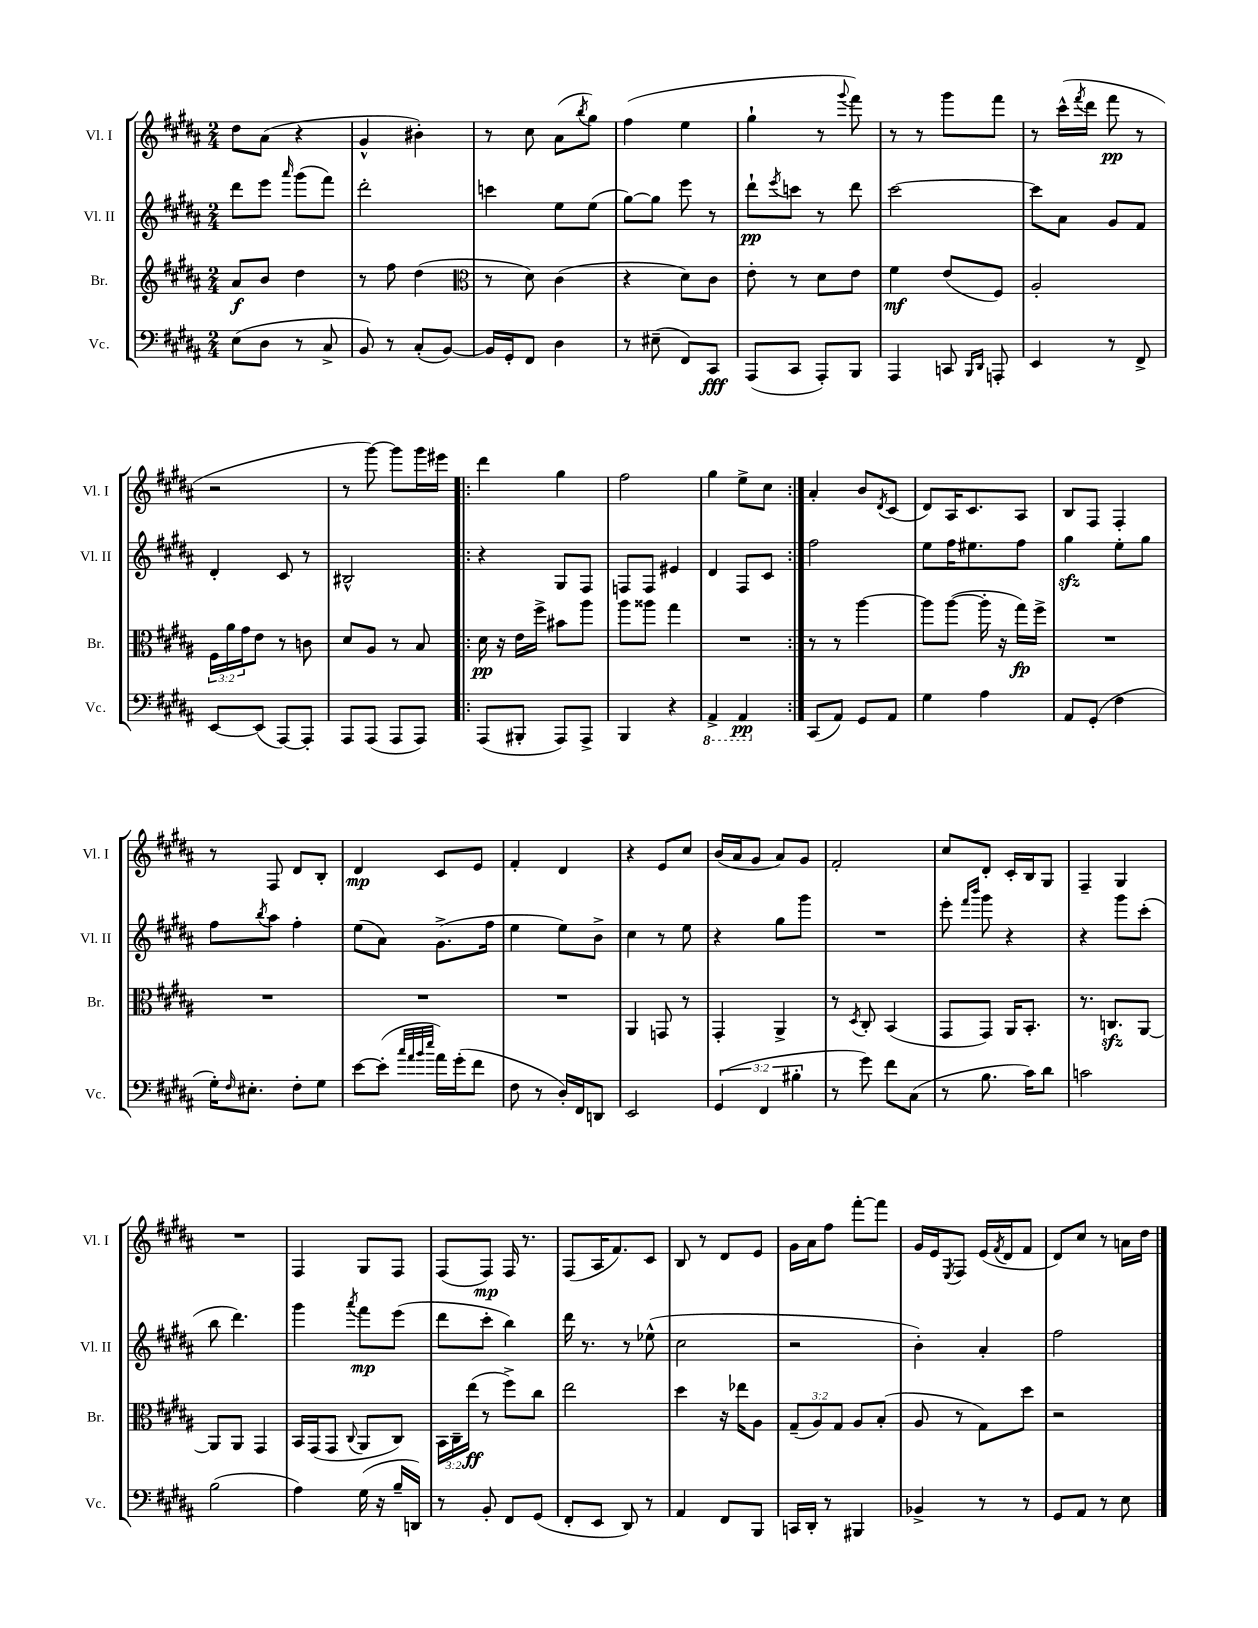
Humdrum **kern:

**kern	**kern	**kern	**kern
*staff4	*staff3	*staff2	*staff1
*clefF4	*clefG2	*clefG2	*clefG2
*k[f#c#g#d#a#]	*k[f#c#g#d#a#]	*k[f#c#g#d#a#]	*k[f#c#g#d#a#]
*M2/4	*M2/4	*M2/4	*M2/4
(8E	8a#	8ddd#	8dd#
8D#	8b	8eee	(8a#
.	.	16qqaaa#	.
8r	4dd#	(8ggg#	4r
8C#^	.	8fff#)	.
=	=	=	=
8BB)	8r	2ddd#'	4g#^^
8r	8ff#	.	.
(8C#'	(4dd#	.	4b#')
[8BB)	.	.	.
=	=	=	=
*	*clefC3	*	*
16BB]	8r	4ccc	8r
16GG#'	.	.	.
8FF#	8d#)	.	8cc#
4D#	(4c#	8ee	(8a#
.	.	.	8qbb
.	.	(8ee	8gg#)
=	=	=	=
8r	4r	[8gg#)	(4ff#
(8E#~	.	8gg#]	.
8FF#)	8d#)	8eee	4ee
8CC#	8c#	8r	.
=	=	=	=
(8AAA#	8e'	8ddd#`	4gg#`
.	.	8qeee	.
8CC#	8r	8ccc	.
8AAA#')	8d#	8r	8r
.	.	.	8qqggg#
8BBB	8e	8ddd#	8fff#)
=	=	=	=
4AAA#	4f#	[2ccc#	8r
.	.	.	8r
8CC	(8e	.	8ggg#
16qqBBB	.	.	.
16qqDD#	.	.	.
8AAA'	8F#)	.	8fff#
=	=	=	=
4EE	2A#'	8ccc#]	8r
.	.	8a#	(16ccc#^^
.	.	.	8qfff#
.	.	.	16ddd#
8r	.	8g#	8fff#
8FF#^	.	8f#	8r
=	=	=	=
[8EE	24F#	4d#'	2r
.	24a#	.	.
.	24g#	.	.
(8EE]	8e	.	.
[8AAA#)	8r	8c#	.
8AAA#']	8c	8r	.
=	=	=	=
8AAA#	8d#	2B#^^	8r
(8AAA#	8A#	.	[8ggg#)
8AAA#	8r	.	8ggg#]
8AAA#)	8B	.	16ggg#
.	.	.	16eee#
=!|:	=!|:	=!|:	=!|:
(8AAA#	16d#	4r	4ddd#
.	16r	.	.
8BBB#'	16e	.	.
.	16ff#^	.	.
8AAA#)	8b#	8G#	4gg#
8AAA#^	8aa#	8F#	.
=	=	=	=
4BBB	8aa#	8F	2ff#
.	8aa##	8F	.
4r	4gg#	4e#	.
=	=	=	=
4AAA#^	2r	4d#	4gg#
4AAA#	.	8F#	8ee^
.	.	8c#	8cc#
=:|!	=:|!	=:|!	=:|!
(8CC#	8r	2ff#	4a#'
8AA#)	8r	.	.
8GG#	[4aa#	.	8b
.	.	.	8qd#
8AA#	.	.	(8c#
=	=	=	=
4G#	8aa#]	8ee	8d#)
.	([8aa#	16ff#	16A#
.	.	8.ee#	8.c#
4A#	16aa#']	.	.
.	16r	.	.
.	16gg#)	8ff#	8A#
.	16ff#^	.	.
=	=	=	=
8AA#	2r	4gg#	8B
(8GG#'	.	.	8F#
4F#	.	8ee'	4F#'
.	.	8gg#	.
=	=	=	=
16G#')	2r	8ff#	8r
16qqF#	.	.	.
8.E#'	.	.	.
.	.	8qbb	.
.	.	8aa#	8F#
8F#'	.	4ff#'	8d#
8G#	.	.	8B'
=	=	=	=
[8e	2r	(8ee	4d#
(8e']	.	8a#)	.
32qqcc#	.	.	.
32qqa#	.	.	.
32qqb	.	.	.
32qqee	.	.	.
16a#)	.	(8.g#^	8c#
(16g#'	.	.	.
8f#	.	.	8e
.	.	16ff#	.
=	=	=	=
8F#	2r	4ee	4f#'
8r	.	.	.
16D#')	.	8ee)	4d#
16FF#	.	.	.
8DD	.	8b^	.
=	=	=	=
2EE	4AA#	4cc#	4r
.	8GG	8r	8e
.	8r	8ee	8cc#
=	=	=	=
(6GG#	4GG#'	4r	(16b
.	.	.	16a#
.	.	.	8g#
6FF#	.	.	.
.	4AA#^	8gg#	8a#)
6B#'	.	.	.
.	.	8ggg#	8g#
=	=	=	=
8r	8r	2r	2f#'
.	8qD#	.	.
8g#)	8C#'	.	.
8f#	(4BB	.	.
(8C#	.	.	.
=	=	=	=
8r	8GG#	8eee'	8cc#
.	.	16qqfff#	.
.	.	16qqbbb	.
8.B	8GG#)	8ggg#	8d#'
.	16AA#	4r	16c#'
16c#)	8.BB'	.	16B
8d#	.	.	8G#
=	=	=	=
2c	8.r	4r	4F#~
.	8.C	.	.
.	.	8ggg#	4G#
.	[8AA#	(8ccc#'	.
=	=	=	=
(2B	8AA#]	8bb	2r
.	8AA#	4.ddd#)	.
.	4GG#	.	.
=	=	=	=
4A#)	16BB	4ggg#	4F#
.	(16GG#	.	.
.	8GG#	.	.
.	8qqC#	8qaaa#	.
(16G#	8AA#	8fff#	8G#
16r	.	.	.
16B~	8C#)	(8eee	8F#
16DD)	.	.	.
=	=	=	=
8r	24BB	8ddd#	(8F#
.	24C#~	.	.
.	(24ee	.	.
8BB'	8r	8ccc#'	8F#)
8FF#	8ff#^)	4bb)	16F#
.	.	.	8.r
(8GG#	8cc#	.	.
=	=	=	=
8FF#'	2ee	16ddd#	(8F#
.	.	8.r	.
8EE	.	.	16A#
.	.	.	8.f#)
8DD#)	.	8r	.
8r	.	(8ee-^^	8c#
=	=	=	=
4AA#	4dd#	2cc#	8B
.	.	.	8r
8FF#	16r	.	8d#
.	16ee-	.	.
8BBB	8A#	.	8e
=	=	=	=
16CC	(12G#~	2r	16g#
16DD#'	.	.	16a#
.	12A#)	.	.
8r	.	.	8ff#
.	12G#	.	.
4BBB#	8A#	.	[8fff#'
.	(8B'	.	8fff#]
=	=	=	=
4BB-^	8A#	4b')	16g#
.	.	.	16e
.	.	.	8qE
.	8r	.	8F#
8r	8G#)	4a#'	(16e
.	.	.	8qf#
.	.	.	16d#
8r	8dd#	.	8f#
=	=	=	=
8GG#	2r	2ff#	8d#)
8AA#	.	.	8cc#
8r	.	.	8r
8E	.	.	16a
.	.	.	16dd#
==	==	==	==
*-	*-	*-	*-
